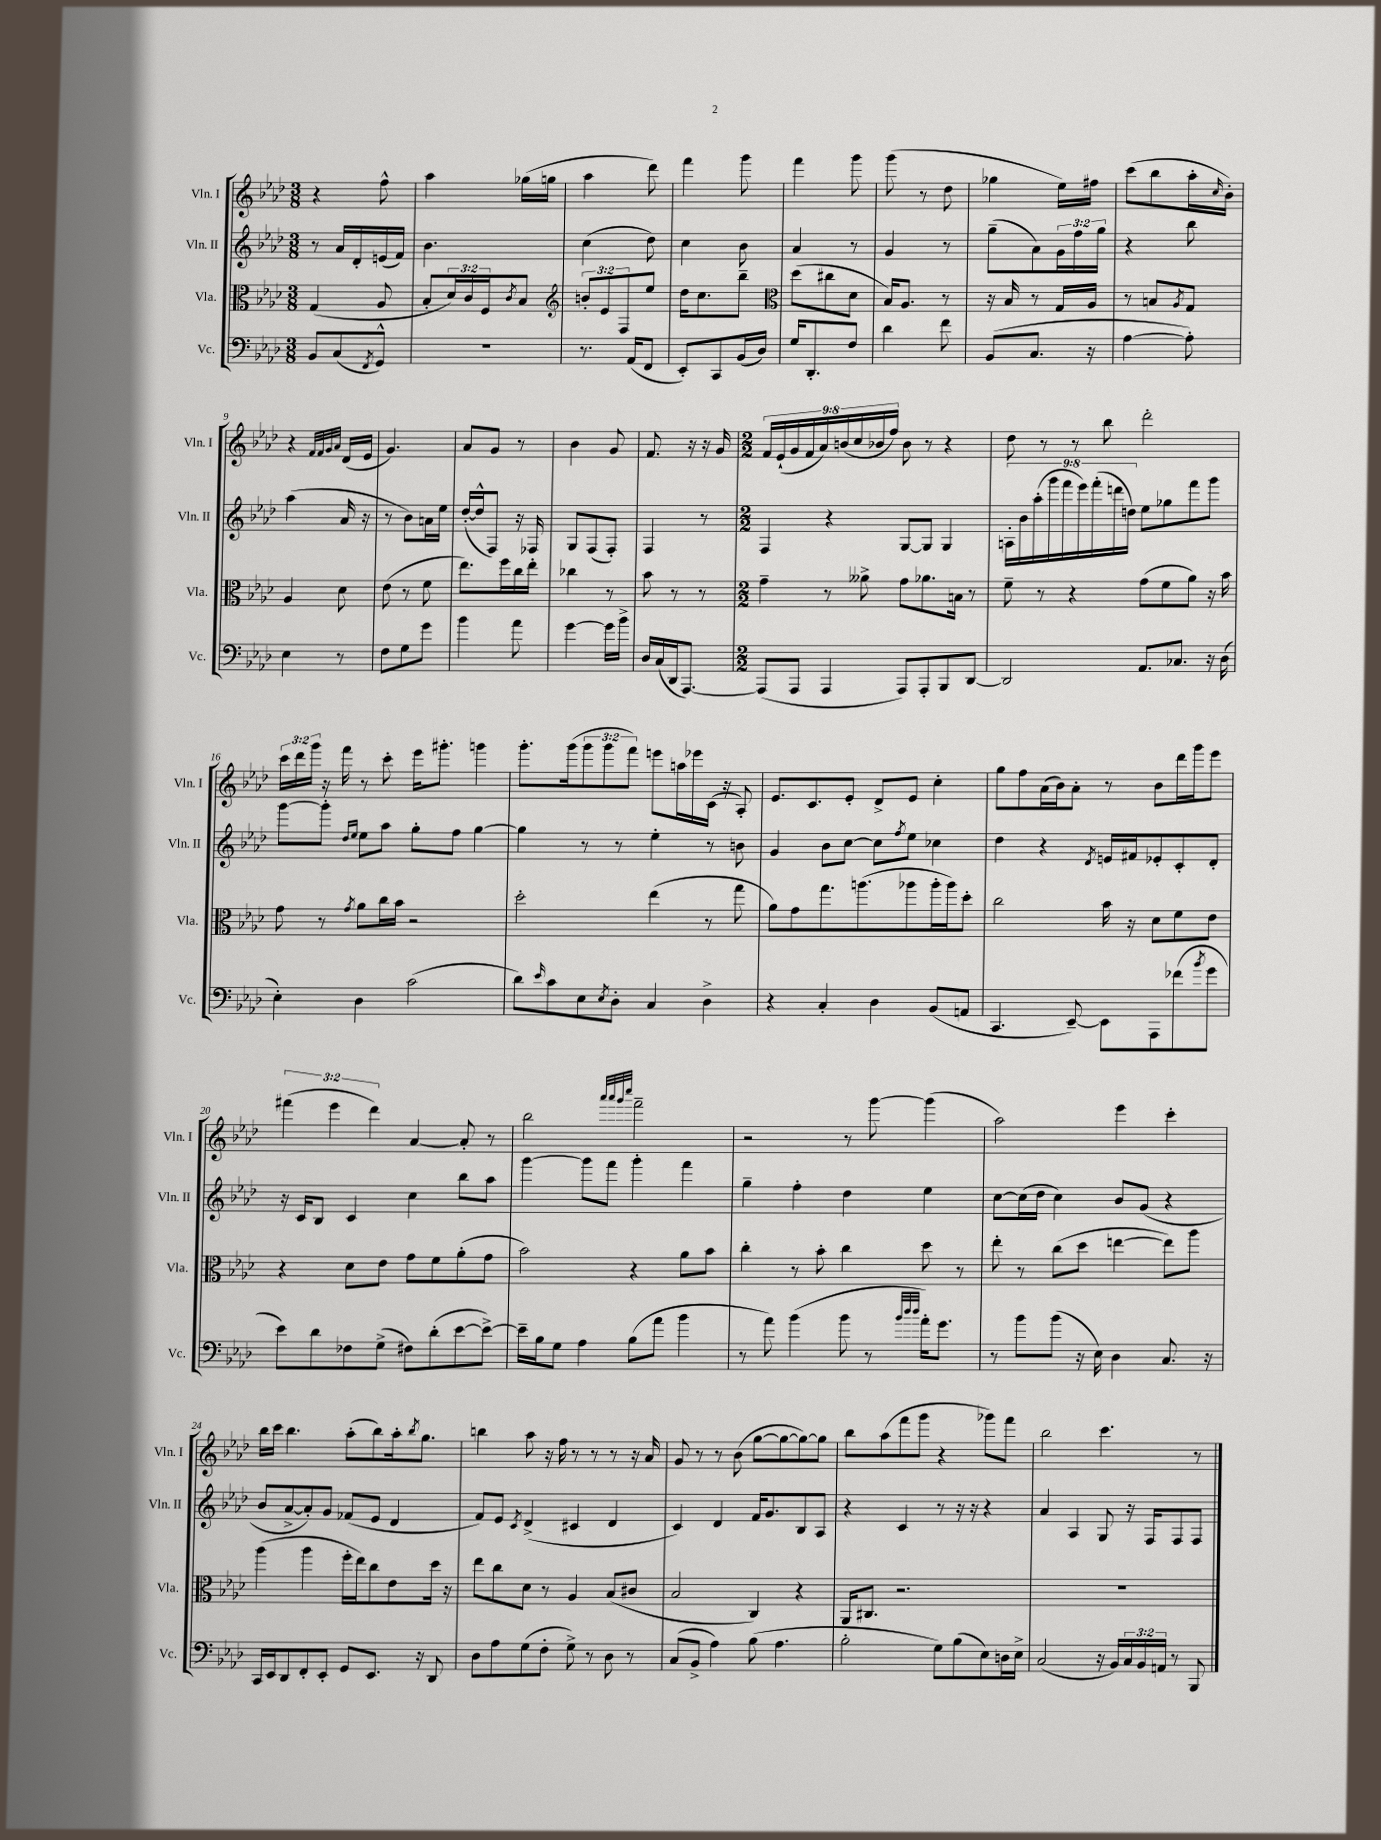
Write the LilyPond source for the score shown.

<<
\new StaffGroup <<
\new Staff = "s0" \with { instrumentName = "Vln. I" shortInstrumentName = "Vln. I" } {
    \clef treble \key aes \major \numericTimeSignature \time 3/8 \override Staff.TupletNumber.text = #tuplet-number::calc-fraction-text
    r4 f''8-^ |
    aes''4 ges''16( g''16 |
    aes''4 des'''8) |
    f'''4 g'''8 |
    f'''4 g'''8 |
    g'''8( r8 des''8 |
    ges''4 ees''16) fis''16 |
    c'''8( bes''8 aes''16-. \grace { c''16 } bes'16-.) |
    r4 \grace { f'32 f'32 g'32 aes'32 } des'16( ees'16 |
    g'4.) |
    aes'8 g'8 r8 |
    bes'4 g'8 |
    f'8. r16 r16 g'16 |
    \numericTimeSignature \time 2/2 \tuplet 9/8 { f'16 ees'16-!( g'16 f'16 aes'16) b'16( c''16 bes'16 f''16) } bes'8 r8 r4 |
    des''8 r8 r8 bes''8 des'''2-. |
    \tuplet 3/2 { c'''16 des'''16 g'''16 } r16 f'''16 r8 c'''8-. ees'''16 gis'''8.-. g'''4 |
    g'''8.-. g'''16( \tuplet 3/2 { g'''8 g'''8 f'''8) } e'''8 a''16 ees'''16 c'16( r16 aes8-.) |
    ees'8. c'8. ees'8-. des'8-> ees'8 c''4-. |
    g''8 f''8 aes'16( bes'16) aes'8-. r8 bes'8 des'''16 g'''16 ees'''8 |
    \tuplet 3/2 { fis'''4( ees'''4 des'''4) } aes'4~ aes'8-. r8 |
    bes''2 \grace { aes'''32 aes'''32 g'''32 c''''32 } f'''2-- |
    r2 r8 g'''8~ g'''4( |
    aes''2) ees'''4 c'''4-. |
    bes''16 c'''16 bes''4. aes''8-.( bes''8) aes''16-. \acciaccatura { bes''8 } g''8. |
    b''4 aes''8 r16 f''16 r8 r8 r8 r16 aes'16 |
    g'8 r8 r8 bes'8( g''8~ g''8~ g''8~) g''8 |
    bes''8 aes''8( f'''8 g'''8 r4 ges'''8) f'''8 |
    bes''2 c'''4. r8 \bar "|." |
}
\new Staff = "s1" \with { instrumentName = "Vln. II" shortInstrumentName = "Vln. II" } {
    \clef treble \key aes \major \numericTimeSignature \time 3/8 \override Staff.TupletNumber.text = #tuplet-number::calc-fraction-text
    r8 aes'16 des'16-. e'16( f'16) |
    bes'4. |
    c''4( des''8) |
    c''4 bes'8 |
    aes'4 r8 |
    g'4 r8 |
    g''8--( aes'8) \tuplet 3/2 { g'16 f''16 g''16 } |
    r4 bes''8 |
    aes''4( aes'16 r16 |
    r8 bes'8) a'16 ees''16 |
    des''16~-.( des''16-^ f8) r16 fes16 |
    g8 f8( f8-.) |
    f4 r8 |
    \numericTimeSignature \time 2/2 f4 r4 g8~ g8 g4 |
    \tuplet 9/8 { a16-. bes'16 aes''16-.( g'''16 f'''16 ees'''16) f'''16-.( d'''16 d''16) } ees''8 ges''8 f'''8 g'''8 |
    g'''8~ g'''8-. \grace { des''16 ees''16 } ees''8 aes''8 g''8-. f''8 g''4~ |
    g''4 r8 r8 ees''4-. r8 b'8 |
    g'4 bes'8 c''8~ c''8 \acciaccatura { f''8 } ees''8 ces''4 |
    des''4 r4 \acciaccatura { des'8 } e'16 fis'16 ees'8-. c'8-. des'8-. |
    r16 c'16 bes8 c'4 c''4 bes''8 aes''8 |
    g'''4~ g'''8 f'''8 g'''4-. f'''4 |
    g''4-- f''4-. des''4 ees''4 |
    c''8~ c''16( des''16 c''4) bes'8 g'8( r4 |
    bes'8 aes'8~-> aes'8-.) g'8 fes'8( ees'8 des'4 |
    f'8) ees'8 \acciaccatura { c'8 } des'4->( cis'4 des'4 |
    c'4) des'4 f'16 g'8. bes8 aes8 |
    r4 c'4 r8 r16 r16 r4 |
    aes'4 aes4 g8 r16 f16 f8 f8 \bar "|." |
}
\new Staff = "s2" \with { instrumentName = "Vla." shortInstrumentName = "Vla." } {
    \clef alto \key aes \major \numericTimeSignature \time 3/8 \override Staff.TupletNumber.text = #tuplet-number::calc-fraction-text
    g4( aes8 |
    bes8-. \tuplet 3/2 { des'16) c'16 f16 } \acciaccatura { c'8 } bes8 |
    \clef treble \tuplet 3/2 { b'8-. ees'8 f8 } ees''8 |
    des''16 c''8. bes''8-- |
    \clef alto des''8( cis''8 des'8 |
    bes16) aes8. r8 |
    r16 bes16 r8 g16 aes16 |
    r8 b8 \acciaccatura { aes8 } g8 |
    aes4 des'8 |
    ees'8( r8 f'8 |
    ees''8.) f''16 c''16 ees''16-. |
    ces''4 r8 |
    bes'8 r8 r8 |
    \numericTimeSignature \time 2/2 g'4-- r8 aeses'8-> g'8 aes'8. b16 r8 |
    f'8-- r8 r4 g'8( f'8 aes'8) r16 bes'16 |
    g'8 r8 \acciaccatura { g'8 } aes'8 c''16 bes'16 r2 |
    des''2-. ees''4( r8 g''8 |
    aes'8) g'8 g''8. a''8.( aes''8 aes''16-. aes''16) des''8-. |
    c''2 bes'16 r16 des'8 f'8 ees'8 |
    r4 des'8 ees'8 g'8 f'8 aes'8-.( g'8 |
    bes'2) r4 aes'8 bes'8 |
    c''4-. r8 bes'8-. c''4 des''8 r8 |
    ees''8-. r8 c''8( des''8 e''4~ e''8) aes''8 |
    aes''4( aes''4 f''16-. ees''16) c''8 ees'8 des''16 r16 |
    ees''8 c''8 des'8 r8 aes4 bes8( cis'8 |
    bes2 c4) r4 |
    aes,16 cis8. r2. |
    R1 \bar "|." |
}
\new Staff = "s3" \with { instrumentName = "Vc." shortInstrumentName = "Vc." } {
    \clef bass \key aes \major \numericTimeSignature \time 3/8 \override Staff.TupletNumber.text = #tuplet-number::calc-fraction-text
    bes,8 c8( \acciaccatura { f,8 } g,8-^) |
    R4. |
    r8. aes,16( f,8 |
    ees,8-.) c,8 bes,16( des16) |
    g16 des,8.-. f8 |
    des'4 f'8 |
    bes,8( c8. r16 |
    aes4~ aes8-.) |
    ees4 r8 |
    f8 g8 g'8 |
    bes'4 aes'8 |
    g'4~ g'16 bes'16-> |
    des16 c16( des,16 aes,,8.~) |
    \numericTimeSignature \time 2/2 aes,,8( aes,,8 aes,,4 aes,,8) aes,,8-. bes,,8 des,8~ |
    des,2 aes,8. ces8. r16 des16( |
    ees4-.) des4 c'2( |
    des'8) \grace { ees'16 } c'8 ees8 \acciaccatura { ees8 } des8-. c4 des4-> |
    r4 c4-. des4 bes,8( a,8 |
    c,4. ees,8~--) ees,8 aes,,8 fes'8( \acciaccatura { bes'8 } g'8 |
    ees'8) des'8 fes8 g8->( fis8) des'8-.( ees'8~ ees'8~->) |
    ees'16-- bes16 g8 aes4 bes8( aes'8 bes'4 |
    r8 aes'8) bes'4( bes'8 r8 \grace { bes'32 des''32 des''32 } aes'16-.) g'8. |
    r8 bes'8 bes'8( r16 ees16) des4 c8. r16 |
    c,16 ees,16 des,8 f,8-. ees,8-. g,8 ees,8. r16 des,8 |
    des8 aes8 g8( f8-. g8->) r8 des8 r8 |
    c8( bes,8-> aes4) bes8( aes4. |
    bes2-. g8) bes8( ees8) d16 ees16-> |
    c2( r16 bes,16) \tuplet 3/2 { c16 bes,16 a,16 } r8 bes,,8 \bar "|." |
}
>>
>>
